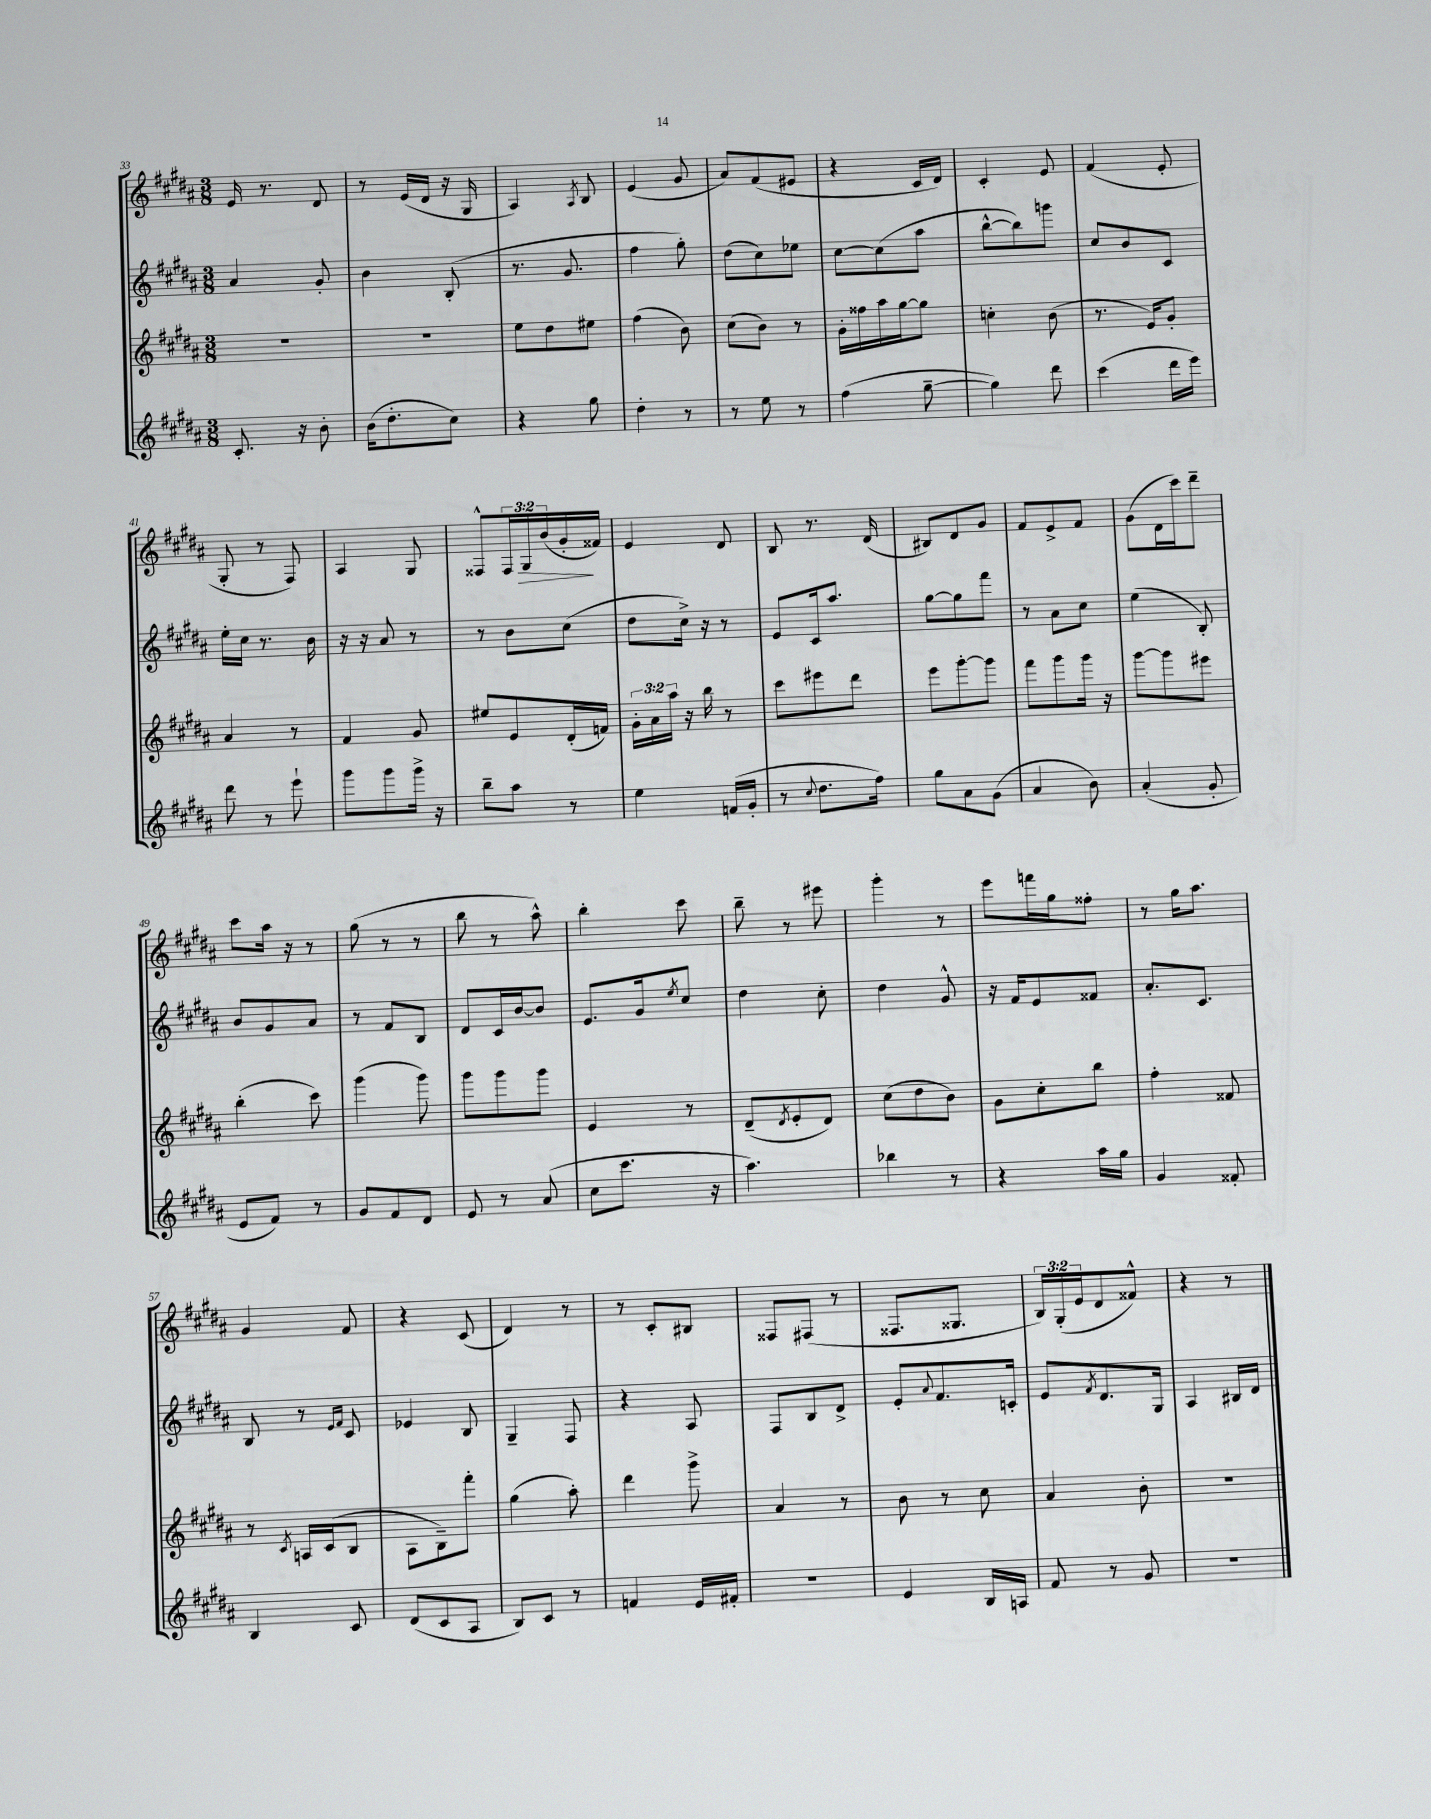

**kern	**kern	**kern	**kern
*staff4	*staff3	*staff2	*staff1
*clefG2	*clefG2	*clefG2	*clefG2
*k[f#c#g#d#a#]	*k[f#c#g#d#a#]	*k[f#c#g#d#a#]	*k[f#c#g#d#a#]
*M3/8	*M3/8	*M3/8	*M3/8
8.c#'/	4.r	4a#/	16e/
.	.	.	8.r
16r	.	.	.
8b'\	.	8g#'/	8d#/
=	=	=	=
(16b\LK	4.r	4b\	8r
8.dd#'\	.	.	.
.	.	.	(16e/LL
.	.	.	16d#/JJ
8cc#\J)	.	(8B'/	16r
.	.	.	16G#/
=	=	=	=
4r	8ee\L	8.r	4A#/)
.	8dd#\	.	.
.	.	8.g#/	.
.	.	.	8qA#/
8gg#\	8ee#\J	.	8B/
=	=	=	=
4dd#'\	(4ff#\	4ff#\	(4e/
8r	8b\)	8gg#'\)	8g#/
=	=	=	=
8r	(8cc#\L	(8dd#\L	8a#/L)
8ee\	8b\J)	8cc#\)	(8f#/
8r	8r	8ee-\J	8e#/J
=	=	=	=
(4ff#\	16g#'\LL	[8cc#\L	4r
.	16ff##\	.	.
.	16aa#\	(8cc#\]	.
.	[16gg#\J	.	.
[8gg#~\	8gg#\]J	8aa#\J	16c#/LL
.	.	.	16d#/JJ)
=	=	=	=
4gg#\])	4cc'\	[8bb^^\L	4c#'/
.	.	8bb\])	.
8ddd#\	(8b\	8ggg\J	8e/
=	=	=	=
(4ccc#\	8.r	8cc#/L	(4f#/
.	.	8b/	.
.	16e/LK)	.	.
16ddd#\LL	8g#'/J	8c#/J	8e'/
16eee\JJ)	.	.	.
=	=	=	=
8ddd#\	4a#/	16ee'\LL	8G#'/
.	.	16cc#\JJ	.
8r	.	8.r	8r
8eee`\	8r	.	8F#/)
.	.	16b\	.
=	=	=	=
8ggg#\L	4f#/	16r	4A#/
.	.	16r	.
8ggg#\	.	8a#/	.
16ggg#^\Jk	8g#/	8r	8G#/
16r	.	.	.
=	=	=	=
8bb~\L	8ee#/L	8r	8F##^^/L
8aa#\J	8e/	8b\L	24F##/L
.	.	.	24G#/
.	.	.	(24b/
8r	(16d#'/L	(8cc#\J	16g#'/
.	16f/JJ)	.	16f##/JJ)
=	=	=	=
4ee\	24g#'\LL	8dd#\L	4e/
.	24a#\	.	.
.	24aa#\JJ	.	.
.	16r	16cc#^\Jk)	.
.	16bb\	16r	.
(16f/LL	8r	8r	8d#/
16g#'/JJ	.	.	.
=	=	=	=
8r	8ccc#\L	8e/L	8B/
8qqcc#/	.	.	.
8.dd#\L	8eee#\	16c#/k	8.r
.	.	8.aa#/J	.
.	8ddd#\J	.	.
16ff#\Jk)	.	.	(16d#/
=	=	=	=
8gg#\L	8eee\L	[8gg#\L	8B#/L)
8a#\	[8ggg#'\	8gg#\]	8d#/
(8g#\J	8ggg#\]J	8fff#\J	8g#/J
=	=	=	=
4a#/	8fff#\L	8r	8f#/L
.	8ggg#\	8a#\L	8e^/
8b\)	16ggg#\Jk	8cc#\J	8f#/J
.	16r	.	.
=	=	=	=
(4a#'/	[8ggg#\L	(4ee\	(8g#\L
.	8ggg#\]	.	16d#\L
.	.	.	16ccc#\J)
8g#'/	8eee#\J	8B'/)	8ddd#~\J
=	=	=	=
8e/L	(4bb'\	8b/L	8ccc#\L
8f#/J)	.	8g#/	16aa#\Jk
.	.	.	16r
8r	8ccc#\)	8a#/J	8r
=	=	=	=
8g#/L	(4ggg#\	8r	(8gg#\
8f#/	.	8f#/L	8r
8d#/J	8ggg#\)	8B/J	8r
=	=	=	=
8e/	8ggg#\L	8d#/L	8bb\
8r	8ggg#\	16c#/L	8r
.	.	[16b/J	.
(8a#/	8ggg#\J	8b/]J	8aa#^^\)
=	=	=	=
8cc#\L	4e/	8.e/L	4bb'\
8.ccc#\J	.	.	.
.	.	16g#/k	.
.	.	8qee/	.
.	8r	8cc#/J	8ccc#\
16r	.	.	.
=	=	=	=
4.aa#\)	(8d#~/L	4dd#\	8bb~\
.	8qd#/	.	.
.	8e'/	.	8r
.	8d#/J)	8cc#'\	8eee#\
=	=	=	=
4bb-\	(8cc#\L	4dd#\	4ggg#'\
.	8dd#\	.	.
8r	8b\J)	8g#^^/	8r
=	=	=	=
4r	8g#\L	16r	8eee\L
.	.	16f#/LK	.
.	8cc#'\	8e/	16fff\L
.	.	.	16gg#\J
16aa#\LL	8bb\J	8f##/J	8ff##'\J
16gg#\JJ	.	.	.
=	=	=	=
4g#/	4ff#'\	8.a#'/L	8r
.	.	.	16gg#\LK
.	.	8.c#/J	8.aa#\J
8f##'/	8f##/	.	.
=	=	=	=
4B/	8r	8B/	4g#/
.	8qc#/	.	.
.	16A/LL	8r	.
.	(16c#/J	.	.
.	.	16qqe/LL	.
.	.	16qqf#/JJ	.
8c#/	8B/J	8c#/	8f#/
=	=	=	=
(8d#/L	8A#\L	4e-/	4r
8c#/	8B~\)	.	.
8A#/J	8fff#'\J	8B/	(8c#/
=	=	=	=
8B/L)	(4gg#\	4G#~/	4d#/)
8c#/J	.	.	.
8r	8aa#'\)	8F#/	8r
=	=	=	=
4f/	4ddd#\	4r	8r
.	.	.	8c#'/L
16e/LL	8ggg#^\	8A#/	8B#/J
16f#'/JJ	.	.	.
=	=	=	=
4.r	4a#/	8F#/L	8F##/L
.	.	8B/	(8F#/J
.	8r	8d#^/J	8r
=	=	=	=
4e/	8b\	8e'/L	8.F##/L
.	.	8qqa#/	.
.	8r	8.f#/	.
.	.	.	8.G##/J
16B/LL	8cc#\	.	.
16A/JJ	.	16c'/Jk	.
=	=	=	=
8f#/	4a#/	8e/L	24B/LL)
.	.	.	(24G#'/
.	.	.	24e/J
.	.	8qf#/	.
8r	.	8.d#/	8d#/
8g#/	8b'\	.	8f##^^/J)
.	.	16G#/Jk	.
=	=	=	=
4.r	4.r	4A#/	4r
.	.	16B#/LL	8r
.	.	16d#/JJ	.
==	==	==	==
*-	*-	*-	*-
